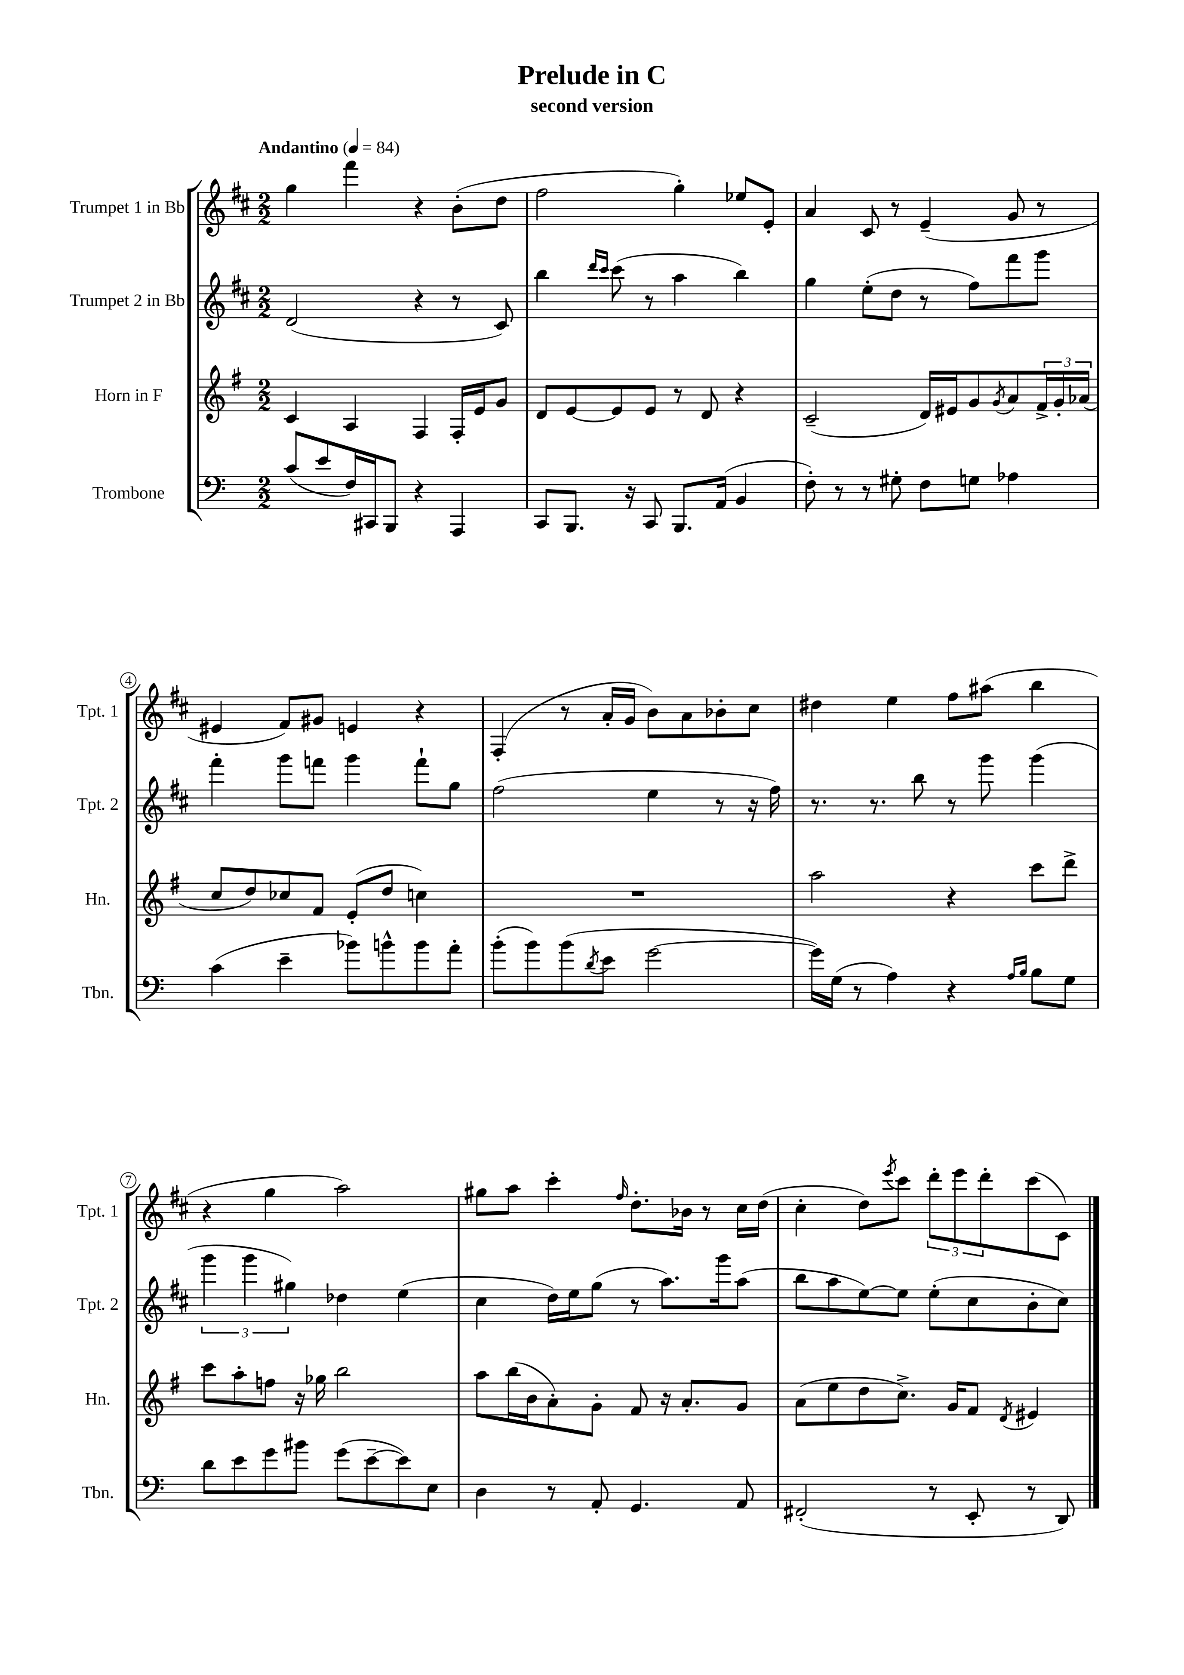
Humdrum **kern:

**kern	**kern	**kern	**kern
*staff4	*staff3	*staff2	*staff1
*clefF4	*clefG2	*clefG2	*clefG2
*k[]	*k[f#]	*k[f#c#]	*k[f#c#]
*M2/2	*M2/2	*M2/2	*M2/2
*MM84	*MM84	*MM84	*MM84
(8c/L	4c/	(2d/	4gg\
8e/	.	.	.
16F/L)	4A/	.	4fff#\
16CC#/J	.	.	.
8BBB/J	.	.	.
4r	4F#/	4r	4r
4AAA/	16F#'/LL	8r	(8b'\L
.	16e/J	.	.
.	8g/J	8c#/)	8dd\J
=	=	=	=
8CC/L	8d/L	4bb\	2ff#\
8.BBB/J	[8e/	.	.
.	.	16qqddd/LL	.
.	.	16qqccc#/JJ	.
.	8e/]	(8ccc#\	.
16r	.	.	.
8CC/	8e/J	8r	.
8.BBB/L	8r	4aa\	4gg'\)
.	8d/	.	.
(16AA/Jk	.	.	.
4BB/	4r	4bb\)	8ee-/L
.	.	.	8e'/J
=	=	=	=
8F'\)	(2c~/	4gg\	4a/
8r	.	.	.
8r	.	(8ee'\L	8c#/
8G#'\	.	8dd\J	8r
8F\L	16d/LL)	8r	(4e~/
.	16e#/J	.	.
8G\J	8g/	8ff#\L)	.
.	8qg/	.	.
4A-\	8a/	8fff#\	8g/
.	24f#^/L	8ggg\J	8r
.	24g'/	.	.
.	(24a-/JJ	.	.
=	=	=	=
(4c\	8cc/L	4fff#'\	4e#/
.	8dd/)	.	.
4e~\	8cc-/	8ggg\L	8f#/L)
.	8f#/J	8fff\J	8g#/J
8b-\L)	(8e'/L	4ggg\	4e/
8b^^\	8dd/J	.	.
8b\	4cc\)	8fff`\L	4r
8a'\J	.	8gg\J	.
=	=	=	=
(8b'\L	1r	(2ff#\	(4F#'/
8b\)	.	.	.
(8b\	.	.	8r
8qd/	.	.	.
8e\J	.	.	16a'/LL
.	.	.	16g/JJ
[2g\	.	4ee\	8b\L)
.	.	.	8a\
.	.	8r	8b-'\
.	.	16r	8cc#\J
.	.	16ff#\)	.
=	=	=	=
16g\]LL)	2aa\	8.r	4dd#\
(16G\JJ	.	.	.
8r	.	.	.
.	.	8.r	.
4A\)	.	.	4ee\
.	.	8bb\	.
4r	4r	8r	8ff#\L
.	.	8ggg\	(8aa#\J
16qqA/LL	.	.	.
16qqB/JJ	.	.	.
8B\L	8ccc\L	(4ggg\	4bb\
8G\J	8ddd^\J	.	.
=	=	=	=
8d\L	8ccc\L	6ggg\	4r
8e\	8aa'\	.	.
.	.	6ggg\	.
8g\	8ff\J	.	4gg\
.	.	6gg#\)	.
8b#\J	16r	.	.
.	16gg-\	.	.
(8g\L	2bb\	4dd-\	2aa\)
[8e~\	.	.	.
8e\])	.	(4ee\	.
8E\J	.	.	.
=	=	=	=
4D\	8aa\L	4cc#\	8gg#\L
.	(16bb\L	.	8aa\J
.	16b\J	.	.
8r	8a'\)	16dd\LL)	4ccc#'\
.	.	16ee\J	.
8AA'/	8g'\J	(8gg\J	.
.	.	.	16qqff#/
4.GG/	8f#/	8r	8.dd'\L
.	16r	8.aa\L)	.
.	8.a'/L	.	16b-\Jk
.	.	.	8r
.	.	16ggg\k	.
8AA/	8g/J	(8aa\J	16cc#\LL
.	.	.	(16dd\JJ
=	=	=	=
(2FF#'/	(8a\L	8bb\L	4cc#'\
.	8ee\	8aa\	.
.	8dd\	[8ee\)	8dd\L)
.	.	.	8qeee/
.	8.cc^\J)	8ee\]J	8ccc#\J
8r	.	(8ee'\L	12ddd'\L
.	16g/LK	.	.
.	.	.	12eee\
8EE'/	8f#/J	8cc#\	.
.	.	.	12ddd'\
.	8qd/	.	.
8r	4e#/	8b'\	(8ccc#\
8DD/)	.	8cc#\J)	8c#\J)
==	==	==	==
*-	*-	*-	*-
